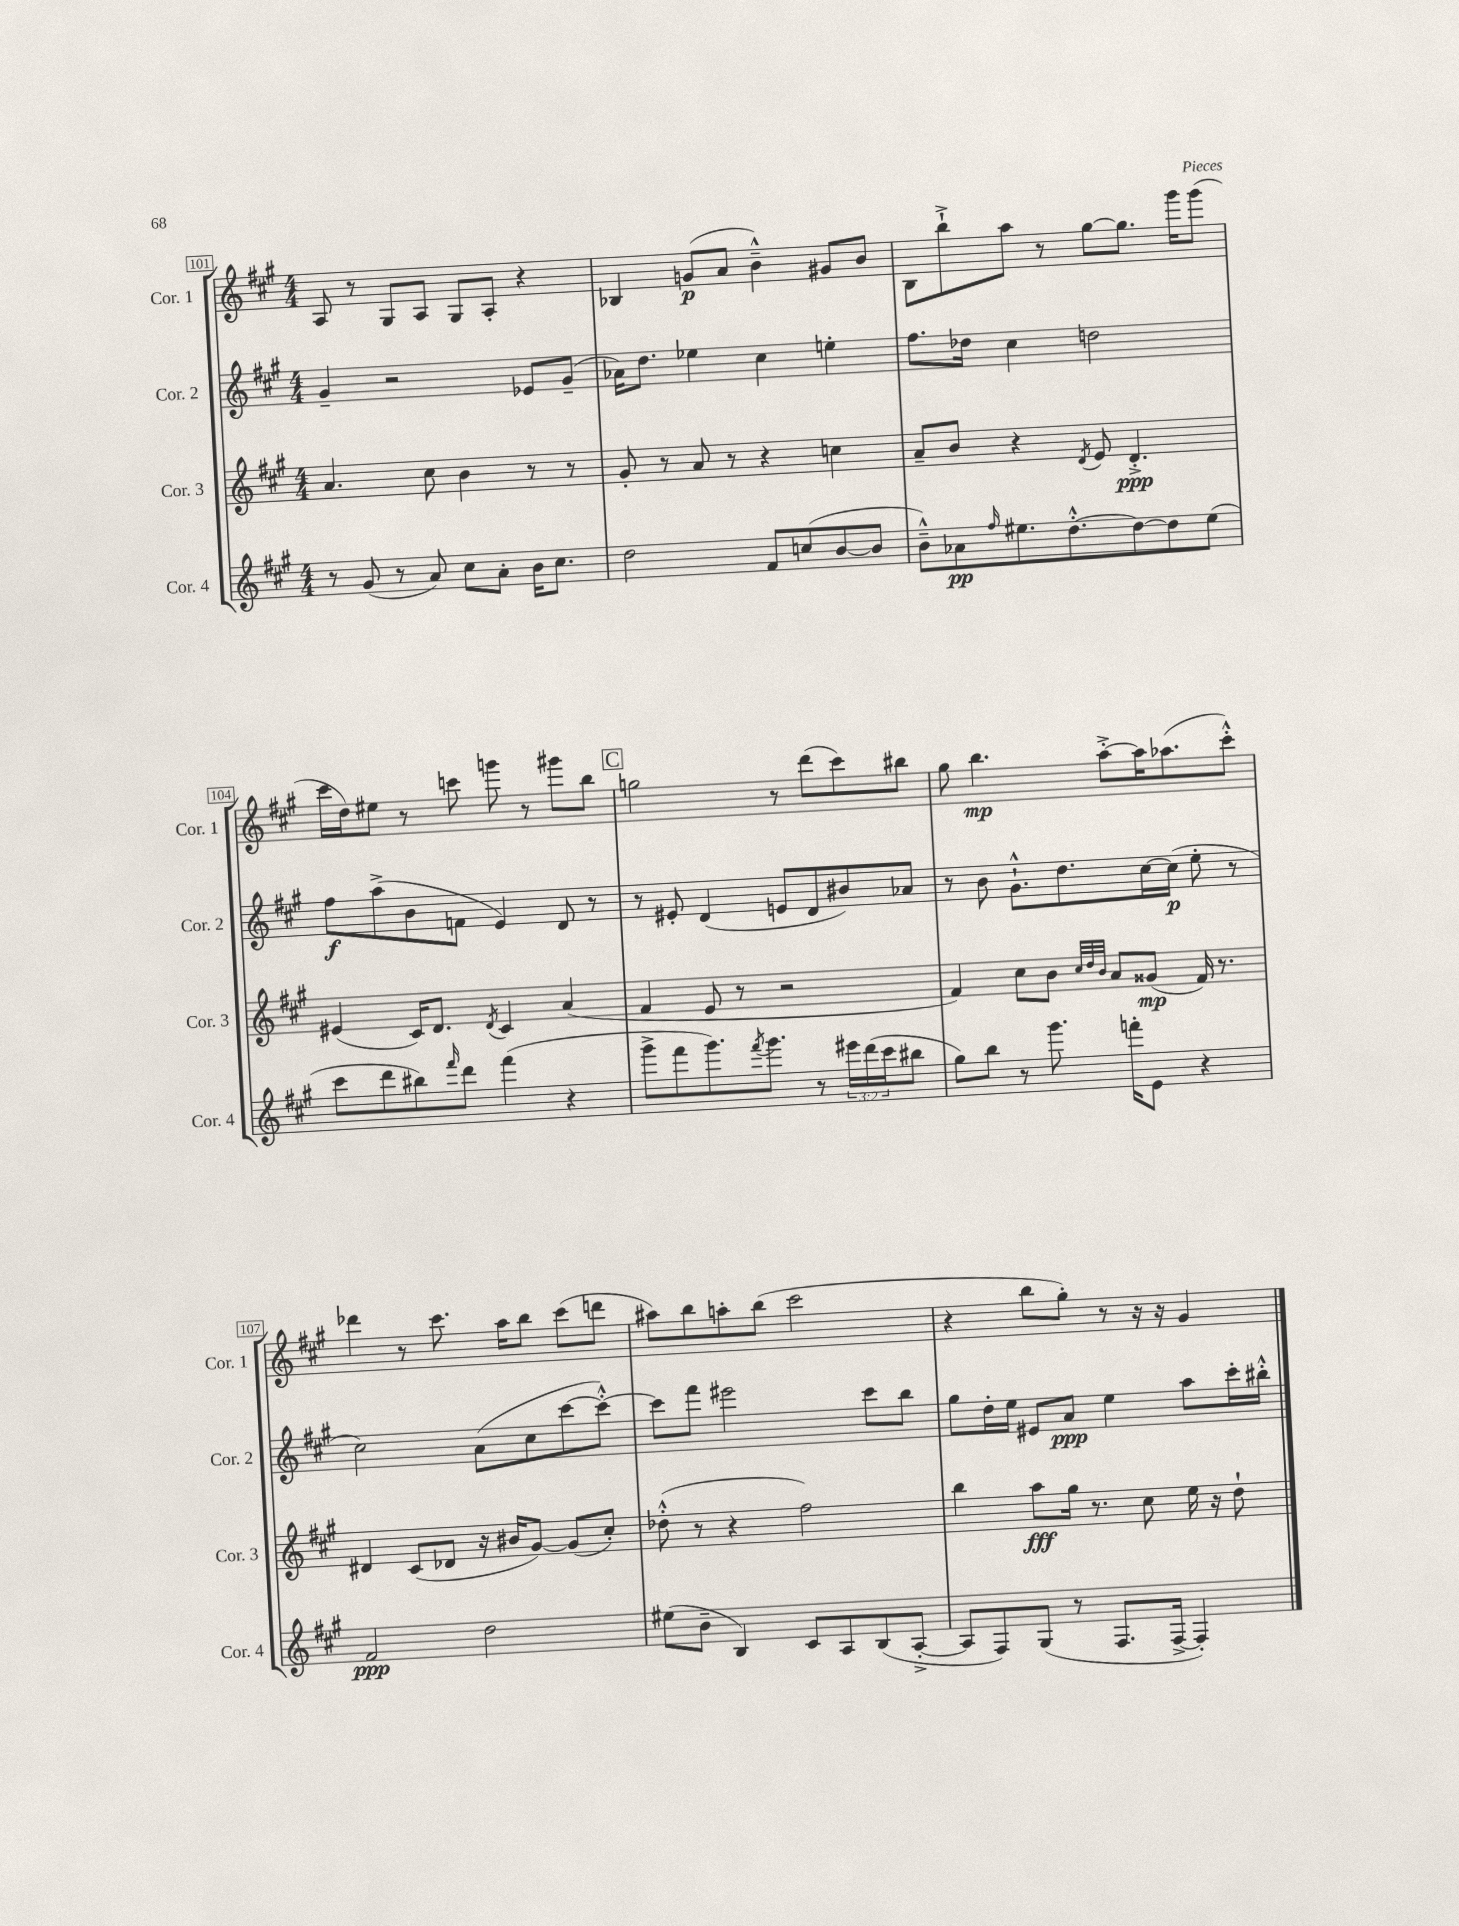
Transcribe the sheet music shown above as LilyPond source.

<<
\new StaffGroup <<
\new Staff = "s0" \with { instrumentName = "Cor. 1" shortInstrumentName = "Cor. 1" } {
    \clef treble \key a \major \numericTimeSignature \time 4/4
    a8 r8 gis8 a8 gis8 a8-. r4 |
    bes4 g'8\p( a'8 b'4---^) gis'8 b'8 |
    b8 b''8-!-> a''8 r8 gis''8~ gis''8. gis'''16 gis'''8( |
    cis'''16 d''16) eis''8 r8 c'''8 g'''8 r8 gis'''8 b''8 |
    \mark \markup { \box "C" } g''2 r8 d'''8( cis'''8) bis''8 |
    gis''8 b''4.\mp a''8~-.-> a''16 aes''8.( cis'''8-.-^) |
    des'''4 r8 cis'''8. a''16 b''8 cis'''8( d'''8 |
    ais''8) b''8 a''8-. b''8( cis'''2 |
    r4 b''8 gis''8-.) r8 r16 r16 gis'4 \bar "|." |
}
\new Staff = "s1" \with { instrumentName = "Cor. 2" shortInstrumentName = "Cor. 2" } {
    \clef treble \key a \major \numericTimeSignature \time 4/4
    gis'4-- r2 ees'8 gis'8--( |
    aes'16) d''8. ees''4 cis''4 e''4-. |
    fis''8. des''16 cis''4 d''2 |
    fis''8\f a''8->( b'8 f'8 e'4) d'8 r8 |
    \mark \markup { \box "C" } r8 eis'8-. d'4( e'8 d'8 bis'8) aes'8 |
    r8 b'8 gis'8.-!-^ d''8. cis''16~ cis''16\p( e''8-. r8 |
    cis''2) a'8( cis''8 cis'''8~ cis'''8~-.-^) |
    cis'''8 fis'''8 eis'''2 cis'''8 b''8 |
    gis''8 d''16-. e''16 eis'8 a'8\ppp e''4 a''8 cis'''16-. bis''16-.-^ \bar "|." |
}
\new Staff = "s2" \with { instrumentName = "Cor. 3" shortInstrumentName = "Cor. 3" } {
    \clef treble \key a \major \numericTimeSignature \time 4/4
    a'4. cis''8 b'4 r8 r8 |
    gis'8-. r8 a'8 r8 r4 c''4 |
    a'8-- b'8 r4 \acciaccatura { d'8 } e'8 d'4.-.->\ppp |
    eis'4( cis'16) d'8. \acciaccatura { d'8 } cis'4 a'4( |
    \mark \markup { \box "C" } fis'4 e'8 r8 r2 |
    fis'4) cis''8 b'8 \grace { cis''32 d''32 b'32 } a'8 gisis'8\mp( fis'16) r8. |
    dis'4 cis'8( des'8 r16 bis'16 gis'8~) gis'8( cis''8-.) |
    des''8-.-^( r8 r4 fis''2) |
    b''4 a''8\fff gis''16 r8. cis''8 e''16 r16 d''8-! \bar "|." |
}
\new Staff = "s3" \with { instrumentName = "Cor. 4" shortInstrumentName = "Cor. 4" } {
    \clef treble \key a \major \numericTimeSignature \time 4/4 \override Staff.TupletNumber.text = #tuplet-number::calc-fraction-text
    r8 gis'8( r8 a'8) cis''8 a'8-. b'16 cis''8. |
    d''2 fis'8 c''8( b'8~ b'8 |
    b'8---^) aes'8\pp \grace { fis''16 } eis''8. d''8.~-.-^ d''8~ d''8 eis''8( |
    cis'''8 d'''8 bis''8) \grace { fis'''16 } d'''8 fis'''4( r4 |
    \mark \markup { \box "C" } gis'''8-> fis'''8 gis'''8.) \acciaccatura { fis'''8 } gis'''8. r8 \tuplet 3/2 { eis'''16 d'''16( cis'''16 } bis''8 |
    gis''8) b''8 r8 gis'''8. f'''16-. e'8 r4 |
    fis'2\ppp d''2 |
    eis''8( b'8-- b4) cis'8 a8 b8( a8~-.-> |
    a8 fis8) gis8( r8 fis8. fis16~-> fis4-.) \bar "|." |
}
>>
>>
\layout { \context { \Score currentBarNumber = #101 \override BarNumber.stencil = #(make-stencil-boxer 0.1 0.3 ly:text-interface::print) } }
